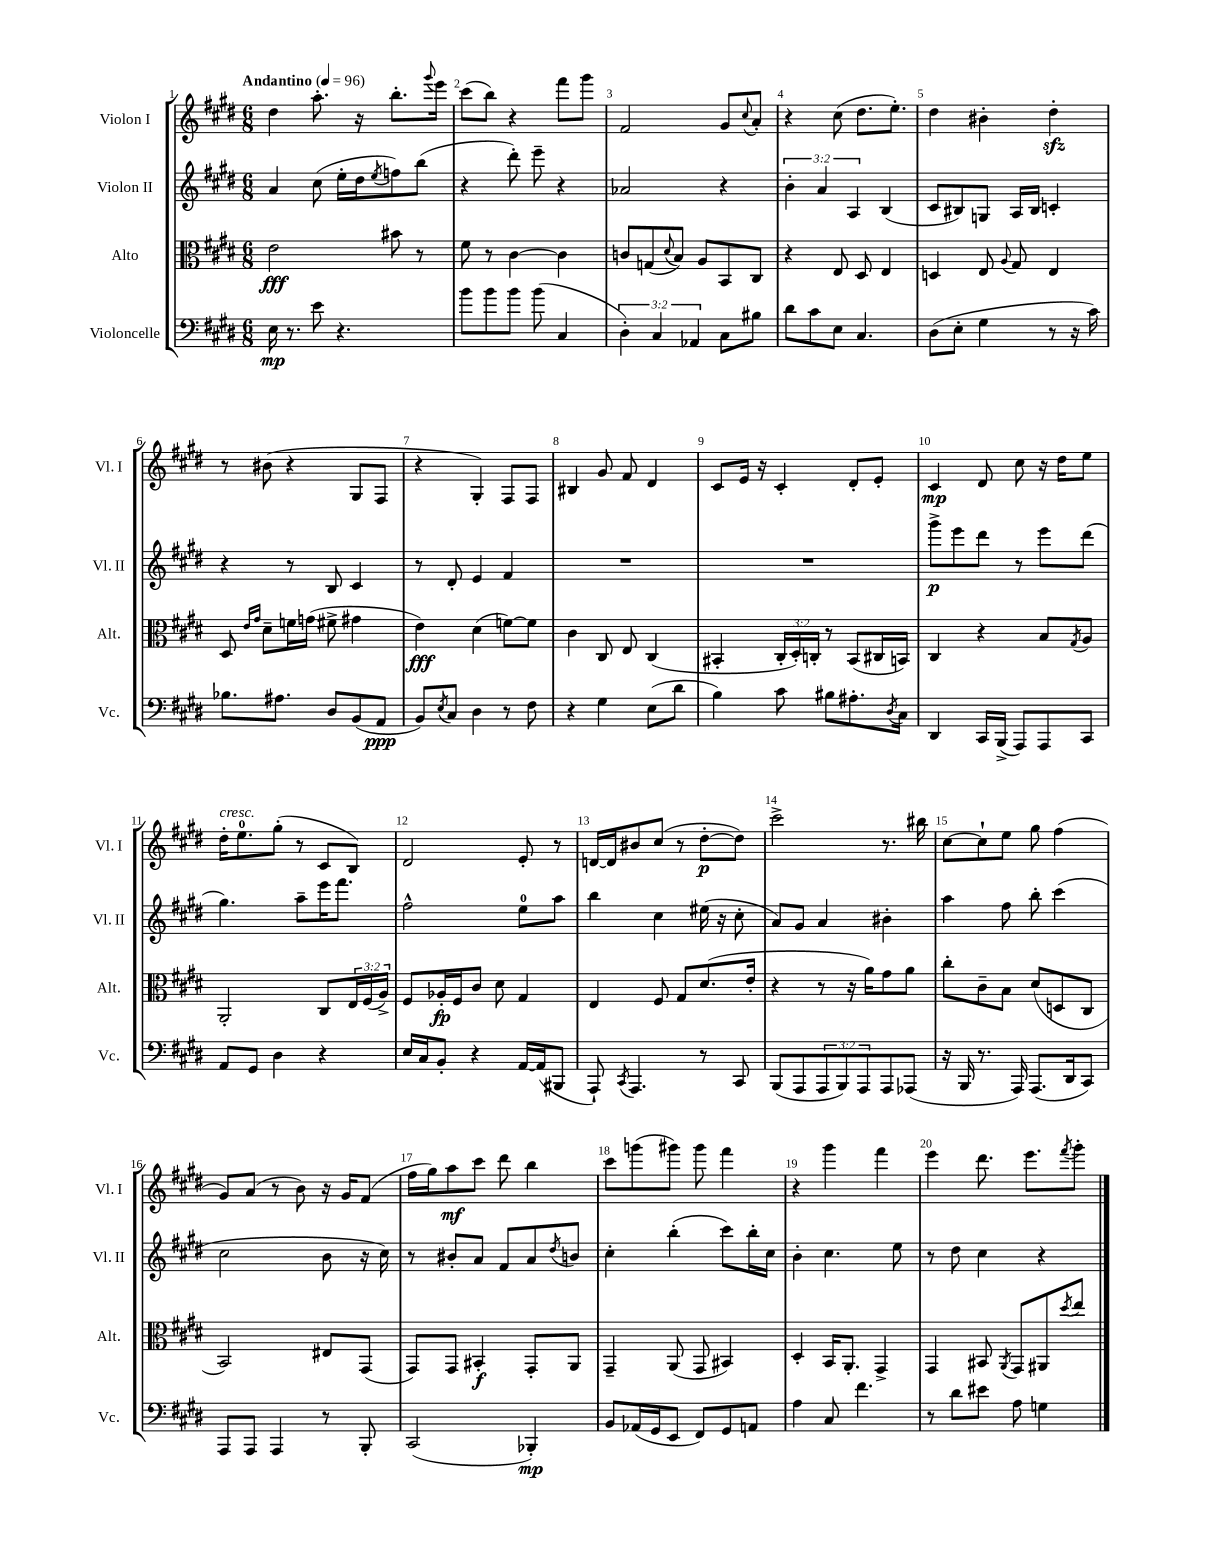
<<
\new StaffGroup <<
\new Staff = "s0" \with { instrumentName = "Violon I" shortInstrumentName = "Vl. I" } {
    \clef treble \key e \major \numericTimeSignature \time 6/8 \tempo "Andantino" 4 = 96
    dis''4 a''8.-. r16 b''8.-. \appoggiatura { gis'''8 } e'''16 |
    cis'''8( b''8) r4 fis'''8 gis'''8 |
    fis'2 gis'8 \appoggiatura { cis''8 } a'8-. |
    r4 cis''8( dis''8. e''8.-.) |
    dis''4 bis'4-. dis''4-.\sfz |
    r8 bis'8( r4 gis8 fis8 |
    r4 gis4-.) fis8 fis8 |
    bis4 gis'8 fis'8 dis'4 |
    cis'8 e'16 r16 cis'4-. dis'8-. e'8-. |
    cis'4\mp dis'8 cis''8 r16 dis''16 e''8 |
    dis''16-.^\markup { \italic "cresc." } e''8.-0 gis''8-.( r8 cis'8 b8) |
    dis'2 e'8-. r8 |
    d'16~ d'16 bis'8 cis''8( r8 dis''8~-.\p dis''8) |
    cis'''2-> r8. bis''16 |
    cis''8~ cis''8-! e''8 gis''8 fis''4( |
    gis'8) a'8( r8 b'8) r16 gis'16 fis'8( |
    fis''16 gis''16) a''8\mf cis'''8 dis'''8 b''4 |
    cis'''8 g'''8( gis'''8) gis'''8 fis'''4 |
    r4 gis'''4 fis'''4 |
    e'''4 dis'''8. e'''8. \acciaccatura { fis'''8 } gis'''8-. \bar "|." |
}
\new Staff = "s1" \with { instrumentName = "Violon II" shortInstrumentName = "Vl. II" } {
    \clef treble \key e \major \numericTimeSignature \time 6/8 \override Staff.TupletNumber.text = #tuplet-number::calc-fraction-text
    a'4 cis''8( e''16-. dis''16 \acciaccatura { e''8 } f''8) b''8( |
    r4 dis'''8-.) e'''8-- r4 |
    aes'2 r4 |
    \tuplet 3/2 { b'4-. a'4 a4 } b4( |
    cis'8 bis8) g8 a16 bis16 c'4-. |
    r4 r8 b8 cis'4 |
    r8 dis'8-. e'4 fis'4 |
    R2. |
    R2. |
    gis'''8->\p e'''8 dis'''8 r8 e'''8 dis'''8( |
    gis''4.) a''8-- e'''16 fis'''8. |
    fis''2-^ e''8-0 a''8 |
    b''4 cis''4 eis''16( r16 cis''8-. |
    a'8) gis'8 a'4 bis'4-. |
    a''4 fis''8 b''8-. cis'''4( |
    cis''2 b'8 r16 cis''16) |
    r8 bis'8-. a'8 fis'8 a'8 \acciaccatura { dis''8 } b'8 |
    cis''4-. b''4-.( cis'''8) b''16-. cis''16 |
    b'4-. cis''4. e''8 |
    r8 dis''8 cis''4 r4 \bar "|." |
}
\new Staff = "s2" \with { instrumentName = "Alto" shortInstrumentName = "Alt." } {
    \clef alto \key e \major \numericTimeSignature \time 6/8 \override Staff.TupletNumber.text = #tuplet-number::calc-fraction-text
    e'2\fff bis'8 r8 |
    fis'8 r8 cis'4~ cis'4 |
    c'8 g8( \appoggiatura { dis'8 } b8) a8 b,8 cis8 |
    r4 e8 dis8 e4 |
    d4 e8 \appoggiatura { a8 } gis8 e4 |
    dis8 \grace { e'16 gis'16 } dis'8-- f'16 g'16( fis'8-> gis'4 |
    e'4\fff) dis'4( f'8~) f'8 |
    cis'4 cis8 e8 cis4( |
    bis,4-. \tuplet 3/2 { cis16-. dis16-.) c16-. } r8 bis,8( cis16 b,16) |
    cis4 r4 b8 \acciaccatura { gis8 } a8 |
    a,2-. cis8 \tuplet 3/2 { e16 fis16( a16->) } |
    fis8 aes16-.\fp fis16 cis'8 dis'8 gis4 |
    e4 fis8 gis8 dis'8.( e'16-. |
    r4 r8 r16 a'16) gis'8 a'8 |
    cis''8-. cis'8-- b8 dis'8( d8 cis8 |
    b,2) eis8 gis,8( |
    gis,8) gis,8 bis,4-.\f gis,8-. a,8 |
    gis,4-- a,8( gis,8 bis,4) |
    dis4-. b,16 a,8.-. gis,4-> |
    gis,4 bis,8 \acciaccatura { a,8 } gis,8 ais,8 \acciaccatura { dis''8 } e''8 \bar "|." |
}
\new Staff = "s3" \with { instrumentName = "Violoncelle" shortInstrumentName = "Vc." } {
    \clef bass \key e \major \numericTimeSignature \time 6/8 \override Staff.TupletNumber.text = #tuplet-number::calc-fraction-text
    e16\mp r8. e'8 r4. |
    b'8 b'8 b'8 b'8( cis4 |
    \tuplet 3/2 { dis4-.) cis4 aes,4 } cis8 bis8 |
    dis'8 cis'8 e8 cis4. |
    dis8( e8-. gis4 r8 r16 cis'16) |
    bes8. ais8. dis8 b,8( a,8\ppp |
    b,8) \acciaccatura { e8 } cis8 dis4 r8 fis8 |
    r4 gis4 e8( dis'8 |
    b4) cis'8 bis8 ais8.-. \acciaccatura { dis8 } cis16 |
    dis,4 cis,16 b,,16->( a,,8) a,,8 cis,8 |
    a,8 gis,8 dis4 r4 |
    e16 cis16 b,8-. r4 a,16~ a,16( bis,,8 |
    a,,8-!) \acciaccatura { cis,8 } a,,4. r8 cis,8 |
    b,,8( a,,8 \tuplet 3/2 { a,,8 b,,8) a,,8 } a,,8 aes,,8( |
    r16 b,,16 r8. a,,16) a,,8.( dis,16 cis,8) |
    a,,8 a,,8 a,,4 r8 b,,8-. |
    cis,2( bes,,4-.\mp) |
    b,8 aes,16( gis,16 e,8 fis,8) gis,8 a,8 |
    a4 cis8 fis'4. |
    r8 dis'8 eis'8 a8 g4 \bar "|." |
}
>>
>>
\layout { \context { \Score \override BarNumber.break-visibility = ##(#f #t #t) barNumberVisibility = #all-bar-numbers-visible } }
